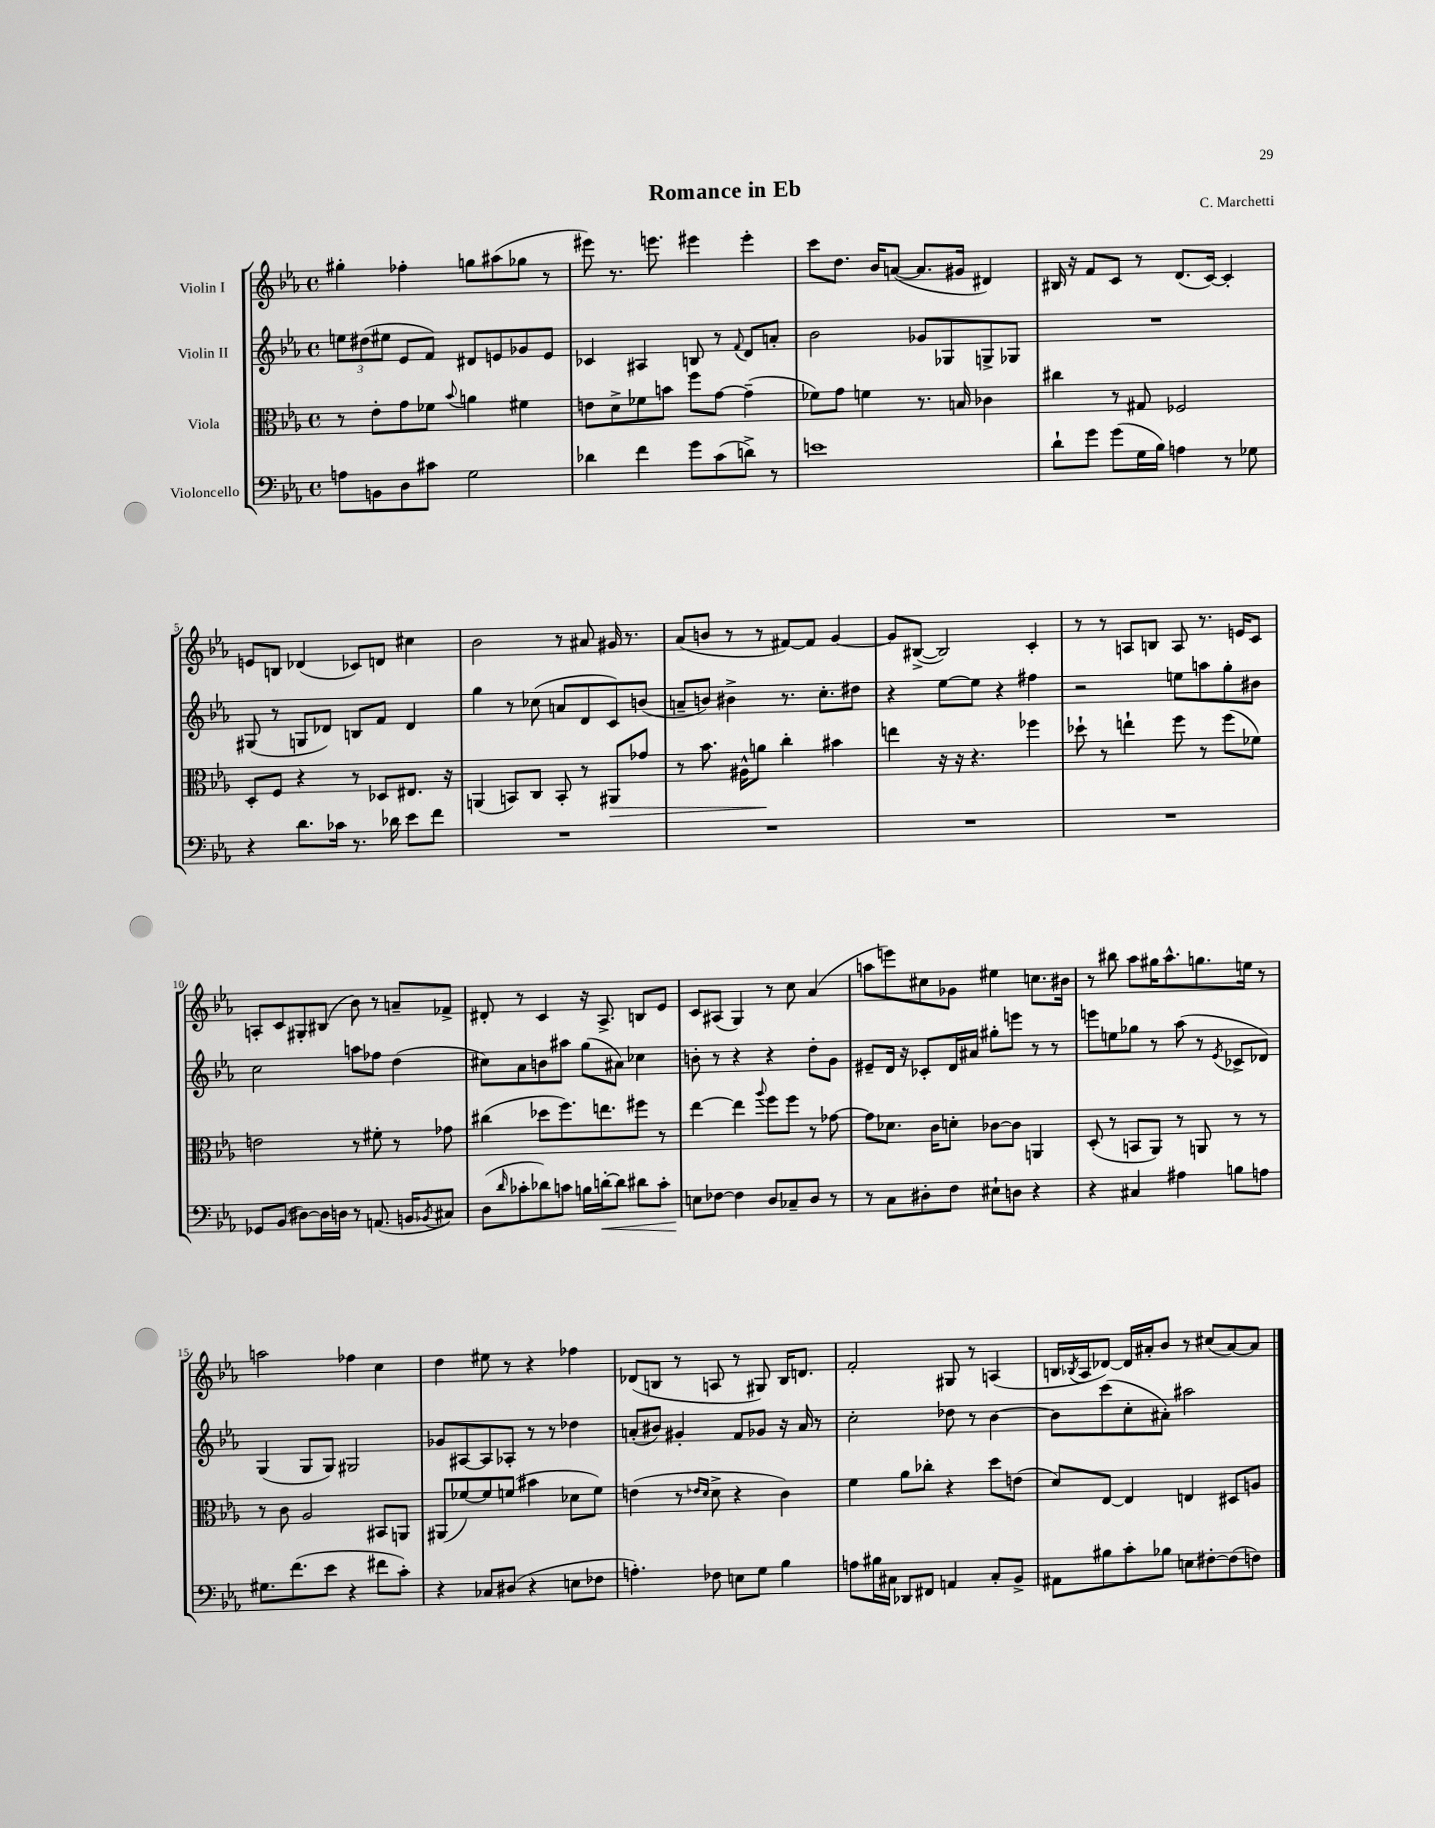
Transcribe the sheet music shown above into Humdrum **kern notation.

**kern	**kern	**kern	**kern
*staff4	*staff3	*staff2	*staff1
*clefF4	*clefC3	*clefG2	*clefG2
*k[b-e-a-]	*k[b-e-a-]	*k[b-e-a-]	*k[b-e-a-]
*M4/4	*M4/4	*M4/4	*M4/4
*met(c)	*met(c)	*met(c)	*met(c)
8A	8r	12ee	4gg#'
.	.	(12dd#	.
8BB	8e-'	.	.
.	.	12ee#	.
8D	8g	8e-	4ff-'
8c#	8f-	8f)	.
.	8qqb-	.	.
2G	4a	8d#	8gg
.	.	8e	(8aa#
.	4f#	8g-	8gg-
.	.	8e	8r
=	=	=	=
4d-	8e	4c-	8eee#)
.	8d^	.	8.r
4f	8f-	4A#	.
.	.	.	8.eee
.	8b	.	.
8g	8ff	8B	4eee#
(8c	[8g	8r	.
.	.	8qqf	.
8d^)	(4g~]	8d	4eee#'
8r	.	8a'	.
=	=	=	=
1e	8f-)	2b-	8ccc
.	8g	.	8.dd
.	4f	.	.
.	.	.	16b-
.	.	.	([8a
.	8.r	8g-	8.a]
.	.	8G-	.
.	16B	.	16g#
.	4c-	8G^	4d#)
.	.	8G-	.
=	=	=	=
8d`	4cc#	1r	16B#
.	.	.	16r
8g	.	.	8f
(8g	8r	.	8c
16G	8G#	.	8r
16B-)	.	.	.
4A	2F-	.	(8.d
.	.	.	[16c)
8r	.	.	4c']
8G-	.	.	.
=	=	=	=
4r	8D'	(8G#	8e
.	8F	8r	8B
8.d	4r	8G	(4d-
.	.	8d-)	.
16c-	.	.	.
8.r	8r	8B	8c-)
.	8D-	8f	8d
16d-	.	.	.
8e-	8.E#	4d-	4cc#
8f	.	.	.
.	16r	.	.
=	=	=	=
1r	(4AA	4gg	2b-
.	8BB)	8r	.
.	8C	(8cc-	.
.	8BB'	8a	8r
.	8r	8d	8a#
.	8AA#	8c)	16g#
.	.	.	8.r
.	8g-	(8b	.
=	=	=	=
1r	8r	8a~	(8a-
.	8.b-	8b)	8b
.	.	4b#^	8r
.	16A#^^	.	.
.	8a	.	8r
.	4cc'	8.r	[8f#)
.	.	.	8f#]
.	.	8.cc'	.
.	4b#	.	[4g
.	.	8dd#	.
=	=	=	=
1r	4ee	4r	8g]
.	.	.	([8B#^
.	16r	[8ee-	2B#])
.	16r	.	.
.	4.r	8ee-]	.
.	.	4r	.
.	4ff-	4ff#	4c'
=	=	=	=
1r	8dd-`	2r	8r
.	8r	.	8r
.	4ee`	.	8A
.	.	.	8B
.	8ff	8ee	8A
.	8r	8aa	8.r
.	(8ff	8gg'	.
.	.	.	16e
.	8f-)	8b#	8c
=	=	=	=
8GG-	2e	2cc	8A'
(8BB-	.	.	8c
[8D#)	.	.	8G#'
16D#]	.	.	(8B#
16D	.	.	.
8r	8r	8aa	8b-)
(8.AA	8f#'	8ff-	8r
.	8r	(4dd	8a~
16BB	.	.	.
8qBB-	.	.	.
8C#)	8g-	.	8f-^
=	=	=	=
(8D	(4cc#	8cc#)	8d#'
16qqd	.	.	.
8c-'	.	8a-	8r
8d-)	8dd-	8b	4c
8c	8.ff)	8aa#	.
16B	.	(8gg	16r
[16d'	8.ee	.	8.A-^
8d]	.	8a#)	.
8d#	8ff#	4cc-	8B
8c'	8r	.	8e-
=	=	=	=
8E	[4ee-	8b'	8c
[8F-	.	8r	(8A#
4F-]	4ee-]	4r	4G)
.	8qqaa-	.	.
8D	8ff	4r	8r
8C-~	8ff	.	8cc
8D	8r	8dd'	(4a-
8r	[8g-	8g	.
=	=	=	=
8r	8g-]	8e#~	8aa
8C	8.d-	16d	8eee)
.	.	16r	.
8D#'	.	8c-'	8cc#
.	16c	.	.
8F	8d'	16d	8g-
.	.	16a#	.
8E#`	[8c-	8gg#'	4ee#
8D	8c-]	8eee	.
4r	4AA	8r	8.cc
.	.	8r	.
.	.	.	16b#
=	=	=	=
4r	(8D'	8eee	8r
.	8r	8ee	8bb#
4C#	8BB	8gg-	8aa-
.	8AA-)	8r	16gg#
.	.	.	8.aa-^^
4A#	8r	(8aa-	.
.	8AA	8r	8.gg
.	.	8qe-	.
8B	8r	8c-^	.
.	.	.	16ee
8A	8r	8d-)	8r
=	=	=	=
8.G#	8r	(4G	2aa
.	8c	.	.
(8.f	.	.	.
.	2A-	8G	.
8e-	.	8G)	.
4r	.	2G#	4ff-
8f#	8BB#	.	4cc
8c')	8AA	.	.
=	=	=	=
4r	(8AA#	8g-	4dd
.	[8f-)	[8A#	.
8C-	8f-]	8A#]	8ee#
(8D#	(8f	8A-'	8r
4r	4b#	8r	4r
.	.	8r	.
8E	8d-	4dd-	4ff-
8F-	8f)	.	.
=	=	=	=
4.A')	(4e	(8a'	(8d-
.	.	8b#)	8B
.	8r	4g#'	8r
.	16qqe-	.	.
.	16qqd	.	.
8F-	8d^	.	8A
8E	4r	8f	8r
8G	.	8g-	8G#)
4B-	4c)	16r	16B
.	.	16a	8.d
.	.	8r	.
=	=	=	=
8A	4f	2cc'	2f'
16B#	.	.	.
16C#	.	.	.
8DD-	8a-	.	.
8FF#	8cc-'	.	.
4AA	4r	8dd-	8G#
.	.	8r	8r
8C#'	8dd	[4b-	(4A
8BB-^	(8e	.	.
=	=	=	=
8AA#	8d)	8b-]	16B
.	.	.	8qB-
.	.	.	16A-
8B#	[8E-	(8ccc	[8d-)
8c'	4E-]	8cc'	16d-]
.	.	.	16a#'
8B-	.	8a#')	8b-
8E	4E	2aa#	8r
[8F#'	.	.	(8cc#
(8F#]	8D#	.	[8a#)
8F)	8A	.	8a#]
==	==	==	==
*-	*-	*-	*-
